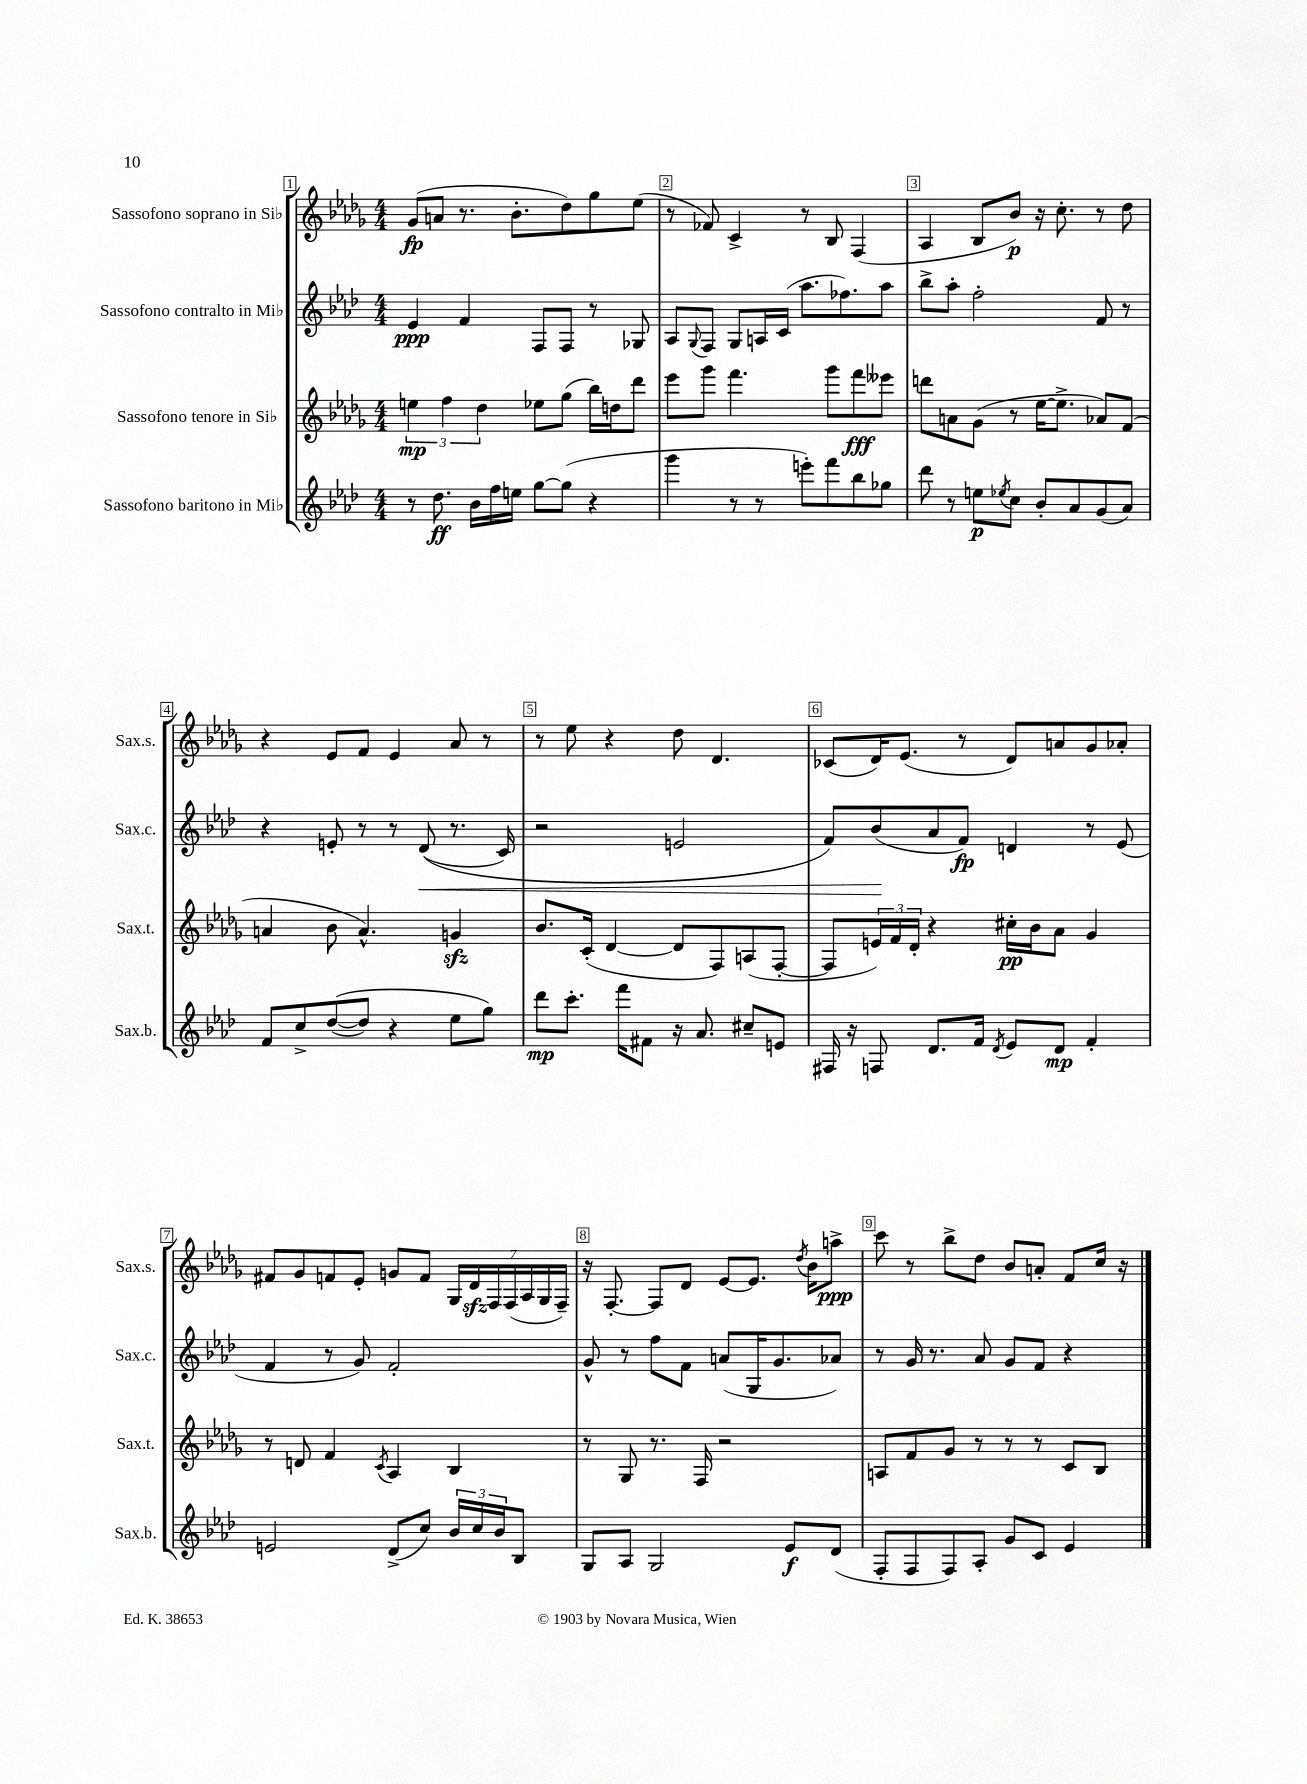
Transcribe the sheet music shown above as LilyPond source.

<<
\new StaffGroup <<
\new Staff = "s0" \with { instrumentName = "Sassofono soprano in Sib" shortInstrumentName = "Sax.s." } {
    \clef treble \key des \major \numericTimeSignature \time 4/4
    ges'8\fp( a'8 r8. bes'8.-. des''8) ges''8 ees''8( |
    r8 fes'8) c'4-> r8 bes8 f4( |
    aes4 bes8 bes'8\p) r16 c''8.-. r8 des''8 |
    r4 ees'8 f'8 ees'4 aes'8 r8 |
    r8 ees''8 r4 des''8 des'4. |
    ces'8( des'16) ees'8.( r8 des'8) a'8 ges'8 aes'8-. |
    fis'8 ges'8 f'8 ees'8-. g'8 f'8 \tuplet 7/4 { ges16 des'16\sfz f16 f16( aes16 ges16 f16--) } |
    r16 f8.~-. f8 des'8 ees'8~ ees'8. \acciaccatura { des''8 } bes'16 a''8->\ppp |
    c'''8 r8 bes''8-> des''8 bes'8 a'8-. f'8 c''16 r16 \bar "|." |
}
\new Staff = "s1" \with { instrumentName = "Sassofono contralto in Mib" shortInstrumentName = "Sax.c." } {
    \clef treble \key aes \major \numericTimeSignature \time 4/4
    ees'4\ppp f'4 f8 f8 r8 ges8 |
    aes8 \appoggiatura { g8 } f8 g8 a16 c'16( aes''8. fes''8.) aes''8 |
    bes''8-> aes''8-. f''2-. f'8 r8 |
    r4 e'8-. r8 r8 des'8\<(\( r8. c'16) |
    r2 e'2 |
    f'8\) bes'8\!( aes'8 f'8\fp) d'4 r8 ees'8( |
    f'4 r8 g'8) f'2-. |
    g'8-^ r8 f''8 f'8 a'8( g16 g'8. aes'8) |
    r8 g'16 r8. aes'8 g'8 f'8 r4 \bar "|." |
}
\new Staff = "s2" \with { instrumentName = "Sassofono tenore in Sib" shortInstrumentName = "Sax.t." } {
    \clef treble \key des \major \numericTimeSignature \time 4/4
    \tuplet 3/2 { e''4\mp f''4 des''4 } ees''8 ges''8( bes''16) d''16 des'''8 |
    ees'''8 ges'''8 f'''4. ges'''8 f'''8\fff eeses'''8 |
    d'''8 a'8 ges'8( r8 ees''16~ ees''8.-> aes'8) f'8( |
    a'4 bes'8 a'4.-^) g'4\sfz |
    bes'8. c'16-.( des'4~ des'8 f8) a8( f8~-. |
    f8 \tuplet 3/2 { e'16) f'16 des'16-. } r4 cis''16-.\pp bes'16 aes'8 ges'4 |
    r8 d'8 f'4 \acciaccatura { c'8 } aes4 bes4 |
    r8 ges8 r8. f16 r2 |
    a8 f'8 ges'8 r8 r8 r8 c'8 bes8 \bar "|." |
}
\new Staff = "s3" \with { instrumentName = "Sassofono baritono in Mib" shortInstrumentName = "Sax.b." } {
    \clef treble \key aes \major \numericTimeSignature \time 4/4
    r8 des''8.\ff bes'16 f''16 e''16 g''8~ g''8( r4 |
    g'''4 r8 r8 e'''8-.) f'''8 bes''8 ges''8 |
    des'''8 r8 e''8\p \acciaccatura { ees''8 } c''8 bes'8-. aes'8 g'8( aes'8) |
    f'8 c''8-> des''8~(\( des''8) r4 ees''8 g''8\) |
    des'''8\mp c'''8.-. f'''16 fis'8 r16 aes'8. cis''8-- e'8 |
    fis16 r16 f8 des'8. f'16 \acciaccatura { des'8 } ees'8 des'8\mp f'4-. |
    e'2 des'8->( c''8) \tuplet 3/2 { bes'16 c''16 bes'16 } bes8 |
    g8 aes8 g2 ees'8\f des'8( |
    f8-. f8 f8) aes8-. g'8 c'8 ees'4 \bar "|." |
}
>>
>>
\layout { \context { \Score \override BarNumber.break-visibility = ##(#f #t #t) barNumberVisibility = #all-bar-numbers-visible \override BarNumber.stencil = #(make-stencil-boxer 0.1 0.3 ly:text-interface::print) } }
